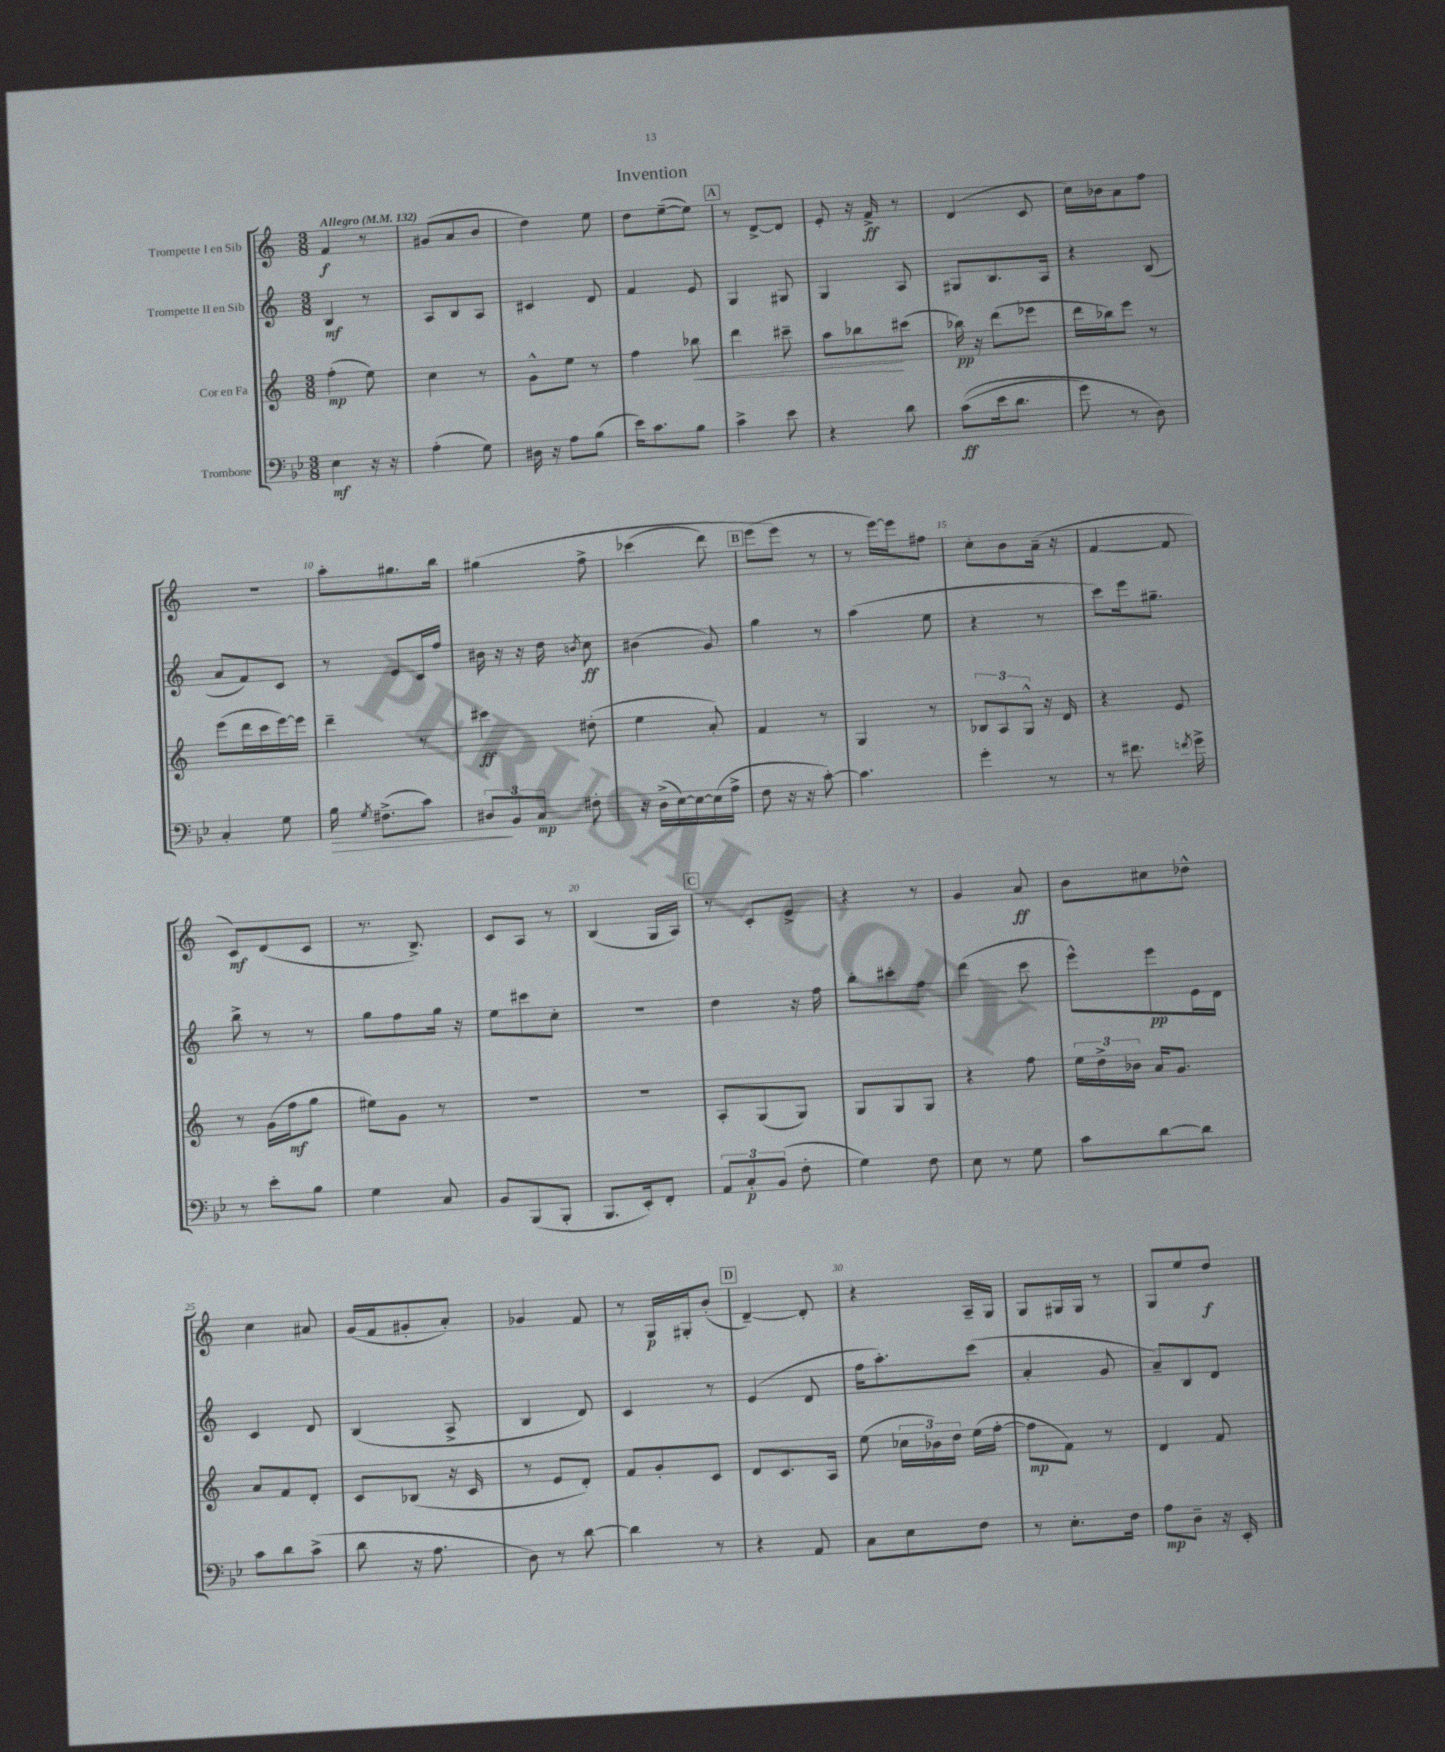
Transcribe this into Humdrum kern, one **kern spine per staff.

**kern	**kern	**kern	**kern
*staff4	*staff3	*staff2	*staff1
*clefF4	*clefG2	*clefG2	*clefG2
*k[b-e-]	*k[]	*k[]	*k[]
*M3/8	*M3/8	*M3/8	*M3/8
*MM132	*MM132	*MM132	*MM132
4E-	(4ff'	4B	4f
16r	8ee)	8r	8r
16r	.	.	.
=	=	=	=
(4A'	4cc	8A	(8g#
.	.	8B	8a
8G)	8r	8A	8b
=	=	=	=
16D#	8g^^	4c#	4dd)
16r	.	.	.
8A	8ee	.	.
(8B-	8r	8d	8ee
=	=	=	=
16e-)	4ff	4f	8dd
8.c	.	.	.
.	.	.	([8ee~
8B-	8bb-	8e	8ee])
=	=	=	=
4c^	4ddd	4G	8r
.	.	.	[8d^
8e-	8ccc#~	8G#	8d]
=	=	=	=
4r	8aa	4G	8e'
.	8bb-	.	16r
.	.	.	16f^
8d	(8ccc#	8A	8r
=	=	=	=
&((8c	16bb-)	8G#	(4d
.	16r	.	.
16e-	(8ddd	8.B	.
8.d	.	.	.
.	8eee-	.	8c
.	.	16A	.
=	=	=	=
8g)	16ddd	4r	16cc)
.	16bb-)	.	16b-
8r	8eee	.	8a
8D&)	8r	(8B	8ff
=	=	=	=
4C'	(8eee	8a	4.r
.	16ddd	8f)	.
.	16ccc	.	.
8G	[16eee)	8c	.
.	16eee]	.	.
=	=	=	=
16B-	4ddd~	8r	8aa'
8qG	.	.	.
(8.F#^	.	.	.
.	.	8e	8.gg#
8c)	8r	16c	.
.	.	16ff	16bb
=	=	=	=
12D#	4ccc#	16b#	&(4gg#
.	.	16r	.
12BB-	.	.	.
.	.	16r	.
12C	.	.	.
.	.	16dd	.
.	.	8qb	.
8F#'	(8dd#'	8cc	8ff^
=	=	=	=
16r	4ee	(4b#	(4ccc-
(16D^	.	.	.
[16E-)	.	.	.
16E-_	.	.	.
(16E-]	8a')	8g)	8ddd)
16A^	.	.	.
=	=	=	=
8F	4f	4gg	(8eee
16r	.	.	8eee&)
16r	.	.	.
[8c')	8r	8r	8r
=	=	=	=
4.c]	4G	(4aa	8r
.	.	.	[16eee)
.	.	.	16eee]
.	8r	8ee	8ff#
=	=	=	=
4g'	12B-	4r	8cc'
.	12A	.	.
.	.	.	8b
.	12G^^	.	.
8r	16r	8r	(16a~
.	16d	.	16r
=	=	=	=
8r	4r	8ccc)	[4f
8.f#	.	16eee	.
.	.	8.gg#~	.
.	8e	.	8f]
8qf	.	.	.
16g^	.	.	.
=	=	=	=
8r	8r	8bb^	8c)
8e-'	(16g	8r	(8d
.	16ff	.	.
8B-	8gg	8r	8c
=	=	=	=
4G	8ee#)	8gg	8.r
.	8g	8ff	.
.	.	.	8.B^)
8C	8r	16gg	.
.	.	16r	.
=	=	=	=
8BB-	4.r	8ee	8c
(8BBB-	.	8ccc#	8A
8BBB-'	.	8cc'	8r
=	=	=	=
8.BBB-	4.r	4.r	(4B
16EE-')	.	.	.
8FF'	.	.	16G
.	.	.	16A)
=	=	=	=
12AA	8A'	4dd	8r
12C'	.	.	.
.	(8G	.	8c'
(12BB-	.	.	.
8F'	8G)	16r	8e^
.	.	16ff	.
=	=	=	=
4G)	8G	8bb'	4r
.	8G	8ccc#'	.
8F	8G	8ff	8r
=	=	=	=
8E-	4r	(4ddd	4g
8r	.	.	.
8G	8ff	8ccc	8a
=	=	=	=
8c	24ee	8eee^^)	8b
.	24dd^	.	.
.	24b-	.	.
[8d	16a	8eee	8cc#
.	8.g	.	.
8d]	.	16e	8dd-^^
.	.	16d	.
=	=	=	=
8c	8a	4c	4cc
8d	8f	.	.
(8c^	8d'	8d	8a#
=	=	=	=
8d	8c	(4B	(16g
.	.	.	16f
16r	(8B-	.	8g#'
8.A	.	.	.
.	16r	8A^	8a')
.	16c	.	.
=	=	=	=
8D)	8r	4B	4g-
8r	8e	.	.
[8d	8d')	8d)	8f
=	=	=	=
4d]	8f	4c	8r
.	8g'	.	16G
.	.	.	16G#'
8r	8c	8r	(8b'
=	=	=	=
4r	8d	(4e	[4d~)
.	8.c	.	.
8AA	.	8d	8d']
.	16A	.	.
=	=	=	=
8C	(8ee	16ff	4r
.	.	8.aa')	.
8E-	24cc-	.	.
.	24b-)	.	.
.	24dd	.	.
8F	(16ee	(8ccc	16A~
.	[16ff'	.	16G
=	=	=	=
8r	8ff]	4a'	8G
8.E-'	8f)	.	16G#
.	.	.	16G#
.	8r	8g	8r
16F	.	.	.
=	=	=	=
8A	4d	8a~)	8G
8D~	.	8B	8ee
16r	8f	8d	8dd
16EE-'	.	.	.
==	==	==	==
*-	*-	*-	*-
